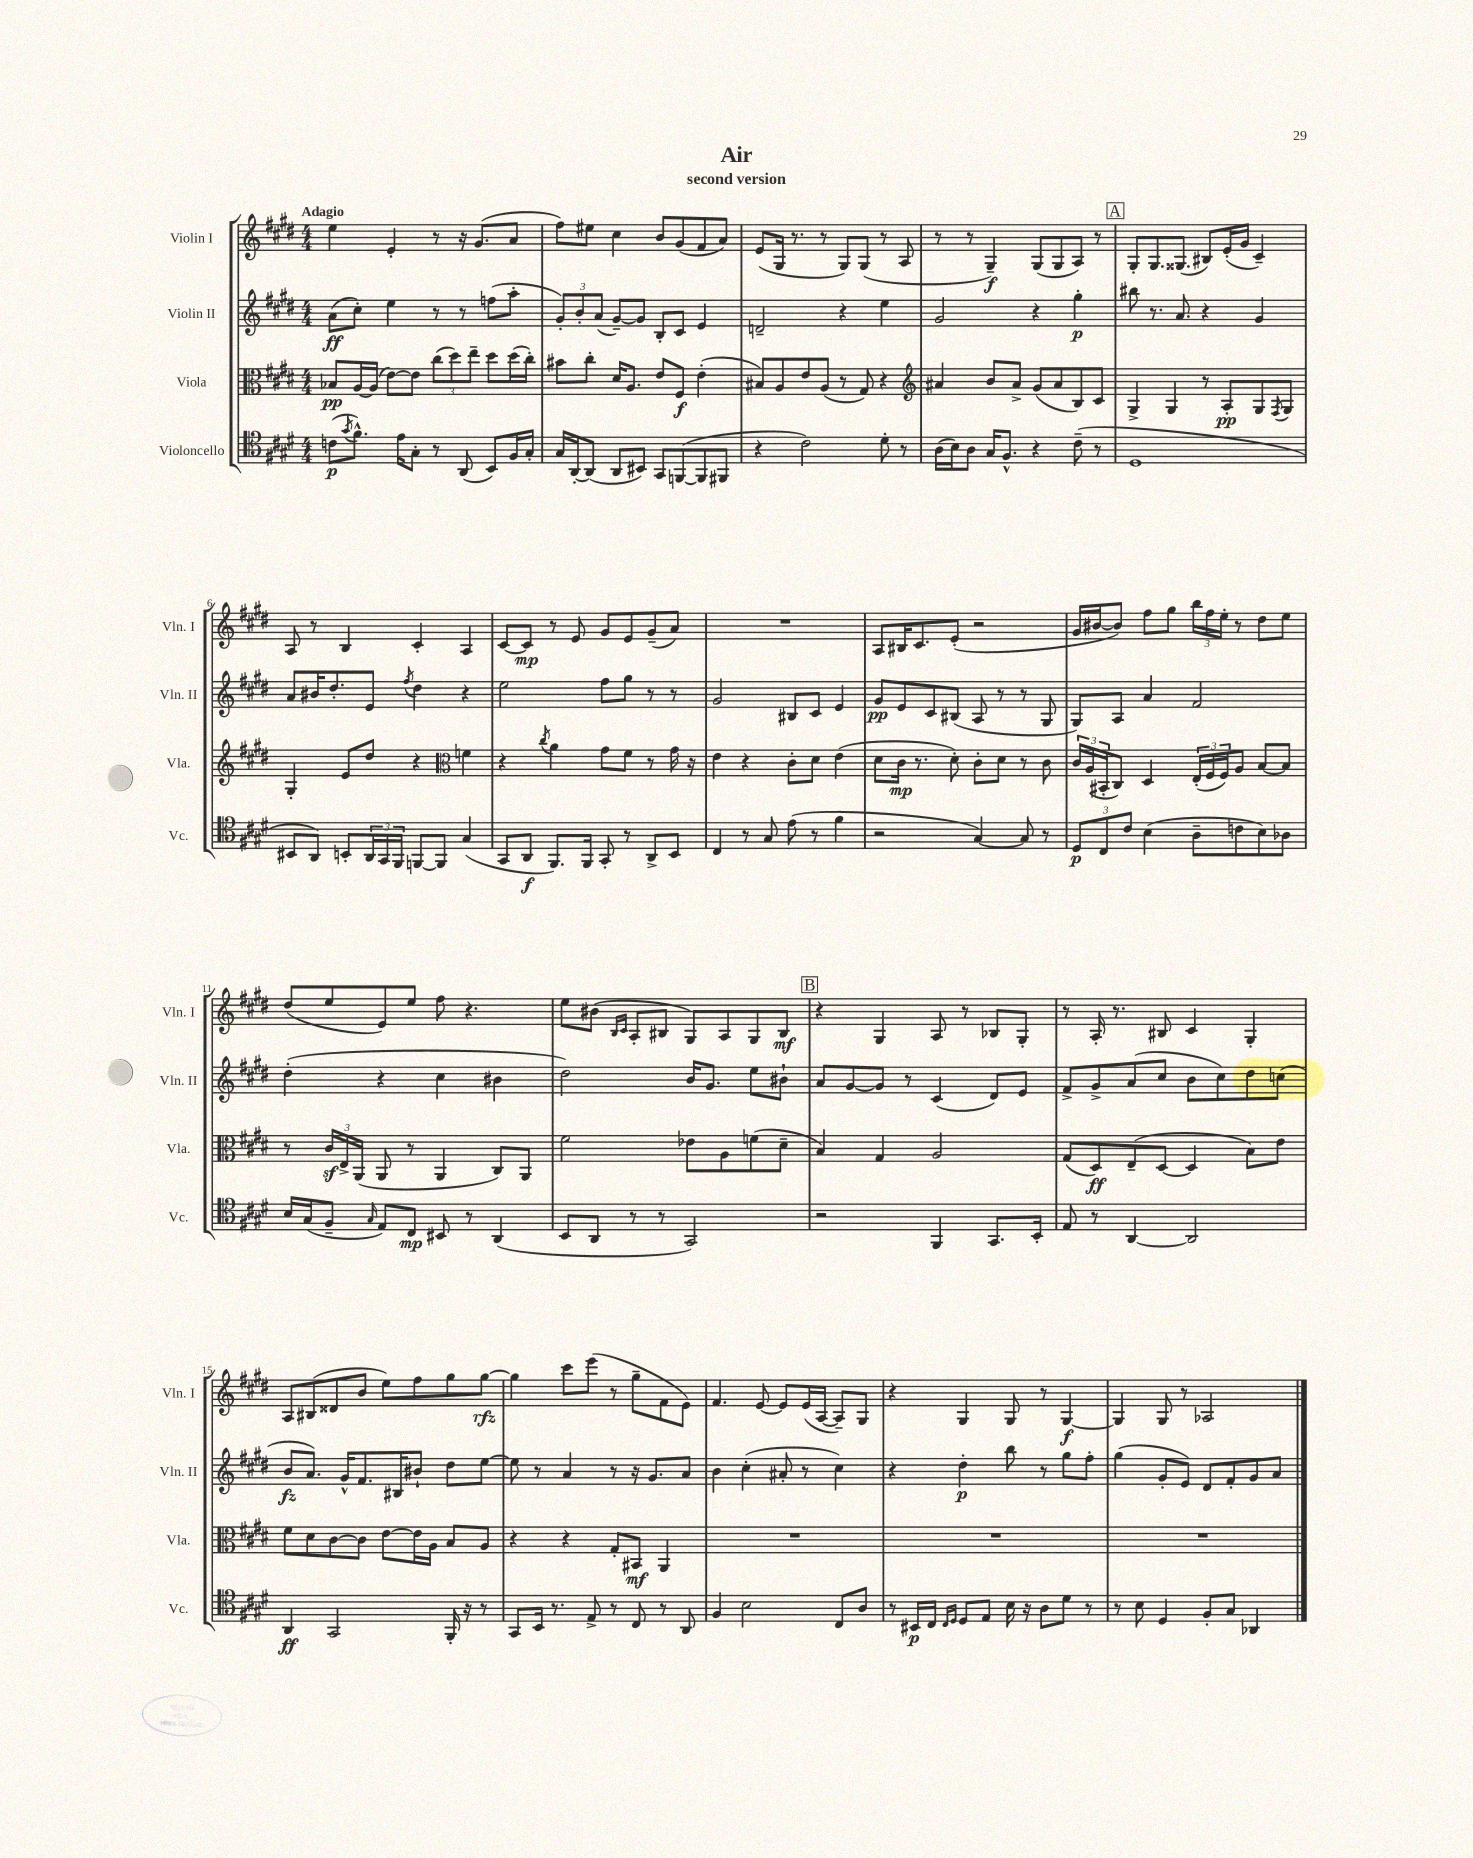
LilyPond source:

\header { title = "Air" subtitle = "second version" }
<<
\new StaffGroup <<
\new Staff = "s0" \with { instrumentName = "Violin I" shortInstrumentName = "Vln. I" } {
    \clef treble \key e \major \numericTimeSignature \time 4/4 \tempo "Adagio"
    e''4 e'4-. r8 r16 gis'8.( a'8 |
    fis''8) eis''8 cis''4 b'8 gis'8( fis'8 a'8) |
    e'8( gis16 r8. r8 gis8) gis8( r8 a8 |
    r8 r8 gis4--\f) gis8( gis8 a8) r8 |
    \mark \markup { \box "A" } gis8-. gis8. gisis8.( bis8) e'16-.( gis'16 cis'4--) |
    a8 r8 b4 cis'4-. a4 |
    cis'8~ cis'8\mp r8 e'8 gis'8 e'8 gis'8--( a'8) |
    R1 |
    a8 bis16 cis'8. e'8-.( r2 |
    gis'16 bis'16~ bis'8) fis''8 gis''8 \tuplet 3/2 { b''16 fis''16 e''16-. } r8 dis''8 e''8 |
    dis''8( e''8 e'8) e''8 fis''8 r4. |
    e''8 bis'8( \grace { b16 cis'16 } a8-. bis8 gis8) a8 gis8 bis8\mf |
    \mark \markup { \box "B" } r4 gis4 a8 r8 bes8 gis8-. |
    r8 a16-. r8. bis8 cis'4 gis4-. |
    a8 bis8( disis'8 b'8 e''8) fis''8 gis''8 gis''8~\rfz |
    gis''4 cis'''8 e'''8( r8 gis''8-- fis'8 e'8) |
    fis'4. e'8~ e'8 e'16( a16~ a8--) gis8 |
    r4 gis4 gis8 r8 gis4~\f |
    gis4 gis8 r8 aes2 \bar "|." |
}
\new Staff = "s1" \with { instrumentName = "Violin II" shortInstrumentName = "Vln. II" } {
    \clef treble \key e \major \numericTimeSignature \time 4/4
    a'8\ff( cis''8-.) e''4 r8 r8 f''8( a''8-. |
    \tuplet 3/2 { gis'8-.) b'8-. a'8( } gis'8~--) gis'8 b8-. cis'8 e'4 |
    d'2-- r4 e''4 |
    gis'2 r4 gis''4-.\p |
    \mark \markup { \box "A" } bis''8 r8. a'8. r4 gis'4 |
    a'8 bis'16 dis''8.-. e'8 \acciaccatura { fis''8 } dis''4 r4 |
    e''2 fis''8 gis''8 r8 r8 |
    gis'2 bis8 cis'8 e'4 |
    gis'8\pp e'8 cis'8 bis8( a8 r8 r8 gis8 |
    gis8) a8 a'4 fis'2 |
    dis''4-.( r4 cis''4 bis'4 |
    dis''2) b'16 gis'8. e''8 bis'8-! |
    \mark \markup { \box "B" } a'8 gis'8~ gis'8 r8 cis'4( dis'8) e'8 |
    fis'8-> gis'8-> a'8( cis''8 b'8 cis''8) dis''8 c''8( |
    b'8\fz a'8.) gis'16-^ fis'8. bis16 bis'8-! dis''8 e''8~ |
    e''8 r8 a'4 r8 r16 gis'8. a'8 |
    b'4 cis''4-.( ais'8-. r8 cis''4) |
    r4 dis''4-.\p b''8 r8 gis''8 fis''8-. |
    gis''4( gis'8-. e'8) dis'8 fis'8-. gis'8 a'8 \bar "|." |
}
\new Staff = "s2" \with { instrumentName = "Viola" shortInstrumentName = "Vla." } {
    \clef alto \key e \major \numericTimeSignature \time 4/4
    bes8\pp a16~ a16( e'8~) e'8 \tuplet 3/2 { cis''8( dis''8) e''8-- } dis''8 dis''16( cis''16-.) |
    bis'8 cis''8-. dis'16 a8. e'8 fis8\f e'4-.( |
    bis8) a8 e'8 a8( r8 gis8) r4 |
    \clef treble ais'4 b'8 ais'8-> gis'8( ais'8 b8) cis'8 |
    \mark \markup { \box "A" } gis4-> gis4 r8 a8-.\pp gis8 \acciaccatura { fis8 } gis8 |
    gis4-. e'8 dis''8 r4 \clef alto f'4 |
    r4 \acciaccatura { cis''8 } a'4 gis'8 fis'8 r8 gis'16 r16 |
    e'4 r4 cis'8-. dis'8 e'4( |
    dis'8 cis'16\mp r8. dis'8-.) cis'8-. dis'8 r8 cis'8 |
    \tuplet 3/2 { cis'16 a16( bis,16-. } cis8) dis4 \tuplet 3/2 { e16-.( fis16 fis16) } a8 b8~ b8 |
    r8 \tuplet 3/2 { cis'16\sf e16-> a,16( } a,8 r8 a,4 cis8) a,8 |
    fis'2 ees'8 a8 f'8( dis'8-- |
    \mark \markup { \box "B" } b4) gis4 a2 |
    gis8( dis8\ff) e8--( dis8~ dis4 b8) e'8 |
    fis'8 dis'8 cis'8~ cis'8 e'8~ e'16 a16 b8 a8 |
    r4 r4 gis8-. bis,8\mf a,4 |
    R1 |
    R1 |
    R1 \bar "|." |
}
\new Staff = "s3" \with { instrumentName = "Violoncello" shortInstrumentName = "Vc." } {
    \clef tenor \key e \major \numericTimeSignature \time 4/4
    c'8\p( \acciaccatura { gis'8 } fis'8.-^) e'16 gis8-. r8 a,8( b,8) fis16 gis16-. |
    gis16 a,16~-. a,8( a,8 bis,8) gis,8 f,8~( f,8 fis,8 |
    r4 cis'2) dis'8-. r8 |
    a16( b16) a8 gis16 fis8.-^ r4 cis'8--( r8 |
    \mark \markup { \box "A" } dis1 |
    bis,8 a,8) b,8-. \tuplet 3/2 { a,16 gis,16 fis,16 } f,8~ f,8 gis4( |
    gis,8 a,8\f fis,8.) fis,16 gis,8-. r8 a,8-> b,8 |
    cis4 r8 gis8 e'8( r8 fis'4 |
    r2 gis4~) gis8 r8 |
    \tuplet 3/2 { dis8\p cis8 cis'8 } b4( a8-- c'8 b8) aes8 |
    b16 gis16( fis8-- \grace { gis16 } e8) cis8\mp bis,8 r8 a,4( |
    b,8 a,8 r8 r8 gis,2) |
    \mark \markup { \box "B" } r2 fis,4 gis,8. b,16-. |
    e8 r8 a,4~ a,2 |
    a,4\ff gis,2 fis,16-. r16 r8 |
    gis,8 b,16 r8. e8-> r8 cis8 r8 a,8 |
    fis4 b2 cis8 a8 |
    r8 bis,16\p cis16 \grace { cis16 dis16 } dis8 e8 b16 r16 a8 dis'8 r8 |
    r8 b8 dis4 fis8-. gis8 aes,4 \bar "|." |
}
>>
>>
